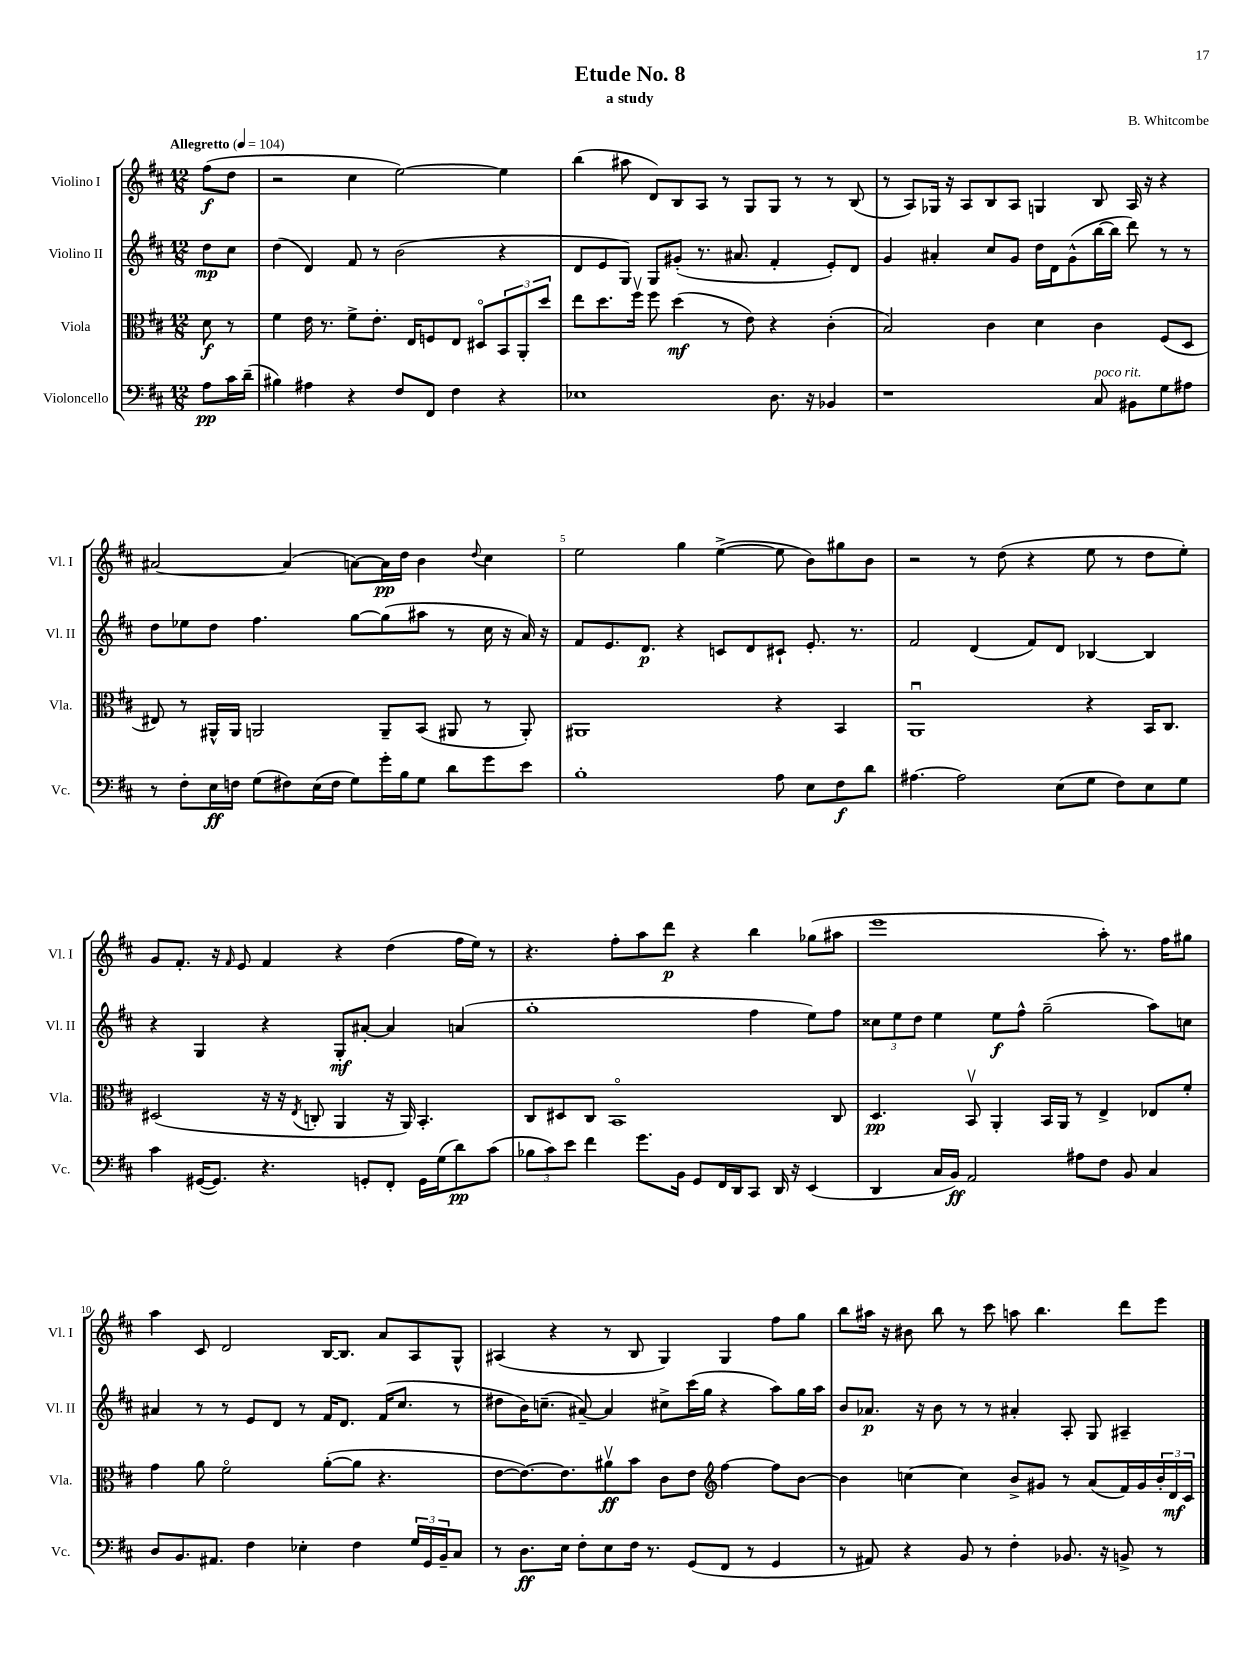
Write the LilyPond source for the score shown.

\header { title = "Etude No. 8" composer = "B. Whitcombe" subtitle = "a study" }
<<
\new StaffGroup <<
\new Staff = "s0" \with { instrumentName = "Violino I" shortInstrumentName = "Vl. I" } {
    \clef treble \key d \major \numericTimeSignature \time 12/8 \partial 4 \tempo "Allegretto" 4 = 104
    fis''8\f( d''8 |
    r2 cis''4 e''2~) e''4 |
    b''4( ais''8 d'8) b8 a8 r8 g8 g8 r8 r8 b8( |
    r8 a8) ges16 r16 a8 b8 a8 g4 b8 a16 r16 r4 |
    ais'2~ ais'4( a'8~) a'16\pp d''16 b'4 \appoggiatura { d''8 } cis''4 |
    e''2 g''4 e''4~->( e''8 b'8) gis''8 b'8 |
    r2 r8 d''8( r4 e''8 r8 d''8 e''8-.) |
    g'8 fis'8.-. r16 \grace { fis'16 } e'8 fis'4 r4 d''4( fis''16 e''16) r8 |
    r4. fis''8-. a''8 d'''8\p r4 b''4 ges''8( ais''8 |
    e'''1 a''8-.) r8. fis''16 gis''8 |
    a''4 cis'8 d'2 b16~ b8. a'8 a8 g8-^ |
    ais4( r4 r8 b8 g4) g4 fis''8 g''8 |
    b''8 ais''16 r16 bis'8 b''8 r8 cis'''8 a''8 b''4. d'''8 e'''8 \bar "|." |
}
\new Staff = "s1" \with { instrumentName = "Violino II" shortInstrumentName = "Vl. II" } {
    \clef treble \key d \major \numericTimeSignature \time 12/8 \partial 4
    d''8\mp cis''8 |
    d''4( d'4) fis'8 r8 b'2( r4 |
    d'8 e'8 g8) g8 gis'8-.( r8. ais'8. fis'4-. e'8-.) d'8 |
    g'4 ais'4-. cis''8 g'8 d''16 d'16 g'8-^( b''16~ b''16 d'''8) r8 r8 |
    d''8 ees''8 d''8 fis''4. g''8~ g''8( ais''8 r8 cis''16 r16 a'16) r16 |
    fis'8 e'8. d'8.\p r4 c'8 d'8 cis'8-! e'8.-. r8. |
    fis'2 d'4( fis'8) d'8 bes4~ bes4 |
    r4 g4 r4 g8-.\mf ais'8~-. ais'4 a'4( |
    g''1-. fis''4 e''8) fis''8 |
    \tuplet 3/2 { cisis''8 e''8 d''8 } e''4 e''8\f fis''8-^ g''2--( a''8) c''8 |
    ais'4 r8 r8 e'8 d'8 r8 fis'16 d'8. fis'16( cis''8. r8 |
    dis''8 b'16) c''8.--( ais'8~--) ais'4 cis''8-> cis'''16( g''16 r4 a''8) g''16 a''16 |
    b'8 aes'8.\p r16 b'8 r8 r8 ais'4-. a8-. g8 ais4-- \bar "|." |
}
\new Staff = "s2" \with { instrumentName = "Viola" shortInstrumentName = "Vla." } {
    \clef alto \key d \major \numericTimeSignature \time 12/8 \partial 4
    d'8\f r8 |
    fis'4 e'16 r8. fis'8-> e'8.-. e16 f8 e8 dis8\flageolet \tuplet 3/2 { b,8 a,8-. d''8 } |
    e''8 d''8. fis''16\upbow fis''8 d''4\mf( r8 e'8) r4 cis'4-.( |
    b2) cis'4 d'4 cis'4 fis8( d8 |
    eis8) r8 ais,16-^ ais,16 a,2 a,8-- b,8( ais,8 r8 ais,8-.) |
    ais,1 r4 b,4 |
    a,1\downbow r4 b,16 cis8. |
    dis2( r16 r16 \acciaccatura { e8 } c8-. a,4 r16 a,16) b,4.-. |
    cis8 dis8 cis8 b,1\flageolet cis8 |
    d4.\pp b,8\upbow a,4-. b,16 a,16 r8 e4-> ees8 fis'8-. |
    g'4 a'8 fis'2\flageolet a'8~-.( a'8 r4. |
    e'8~ e'8.~) e'8. ais'8\upbow\ff b'8 cis'8 e'8 \clef treble fis''4~ fis''8 b'8~ |
    b'4 c''4~ c''4 b'8-> gis'8 r8 a'8( fis'16) gis'16 \tuplet 3/2 { b'16-. d'16\mf cis'16 } \bar "|." |
}
\new Staff = "s3" \with { instrumentName = "Violoncello" shortInstrumentName = "Vc." } {
    \clef bass \key d \major \numericTimeSignature \time 12/8 \partial 4
    a8\pp cis'16 d'16--( |
    bis4) ais4 r4 fis8 fis,8 fis4 r4 |
    ees1 d8. r16 bes,4 |
    r1 cis8^\markup { \italic "poco rit." } bis,8 g8 ais8 |
    r8 fis8-. e16\ff f16 g8( fis8) e16( fis16 g8) g'16-. b16 g8 d'8 g'8 e'8 |
    b1-. a8 e8 fis8\f d'8 |
    ais4.~ ais2 e8( g8 fis8) e8 g8 |
    cis'4 gis,16~( gis,8.) r4. g,8-. fis,8-. g,16 g16( d'8\pp) cis'8( |
    \tuplet 3/2 { bes8 cis'8) e'8 } fis'4 g'8. b,16 g,8 fis,16 d,16 cis,8 d,16 r16 e,4( |
    d,4 cis16 b,16\ff) a,2 ais8 fis8 b,8 cis4 |
    d8 b,8. ais,8. fis4 ees4-. fis4 \tuplet 3/2 { g16 g,16 b,16-- } cis8 |
    r8 d8.\ff e16 fis8-. e8 fis16 r8. g,8( fis,8 r8 g,4 |
    r8 ais,8) r4 b,8 r8 fis4-. bes,8. r16 b,8-> r8 \bar "|." |
}
>>
>>
\layout { \context { \Score \override BarNumber.break-visibility = ##(#f #t #t) barNumberVisibility = #(every-nth-bar-number-visible 5) } }
